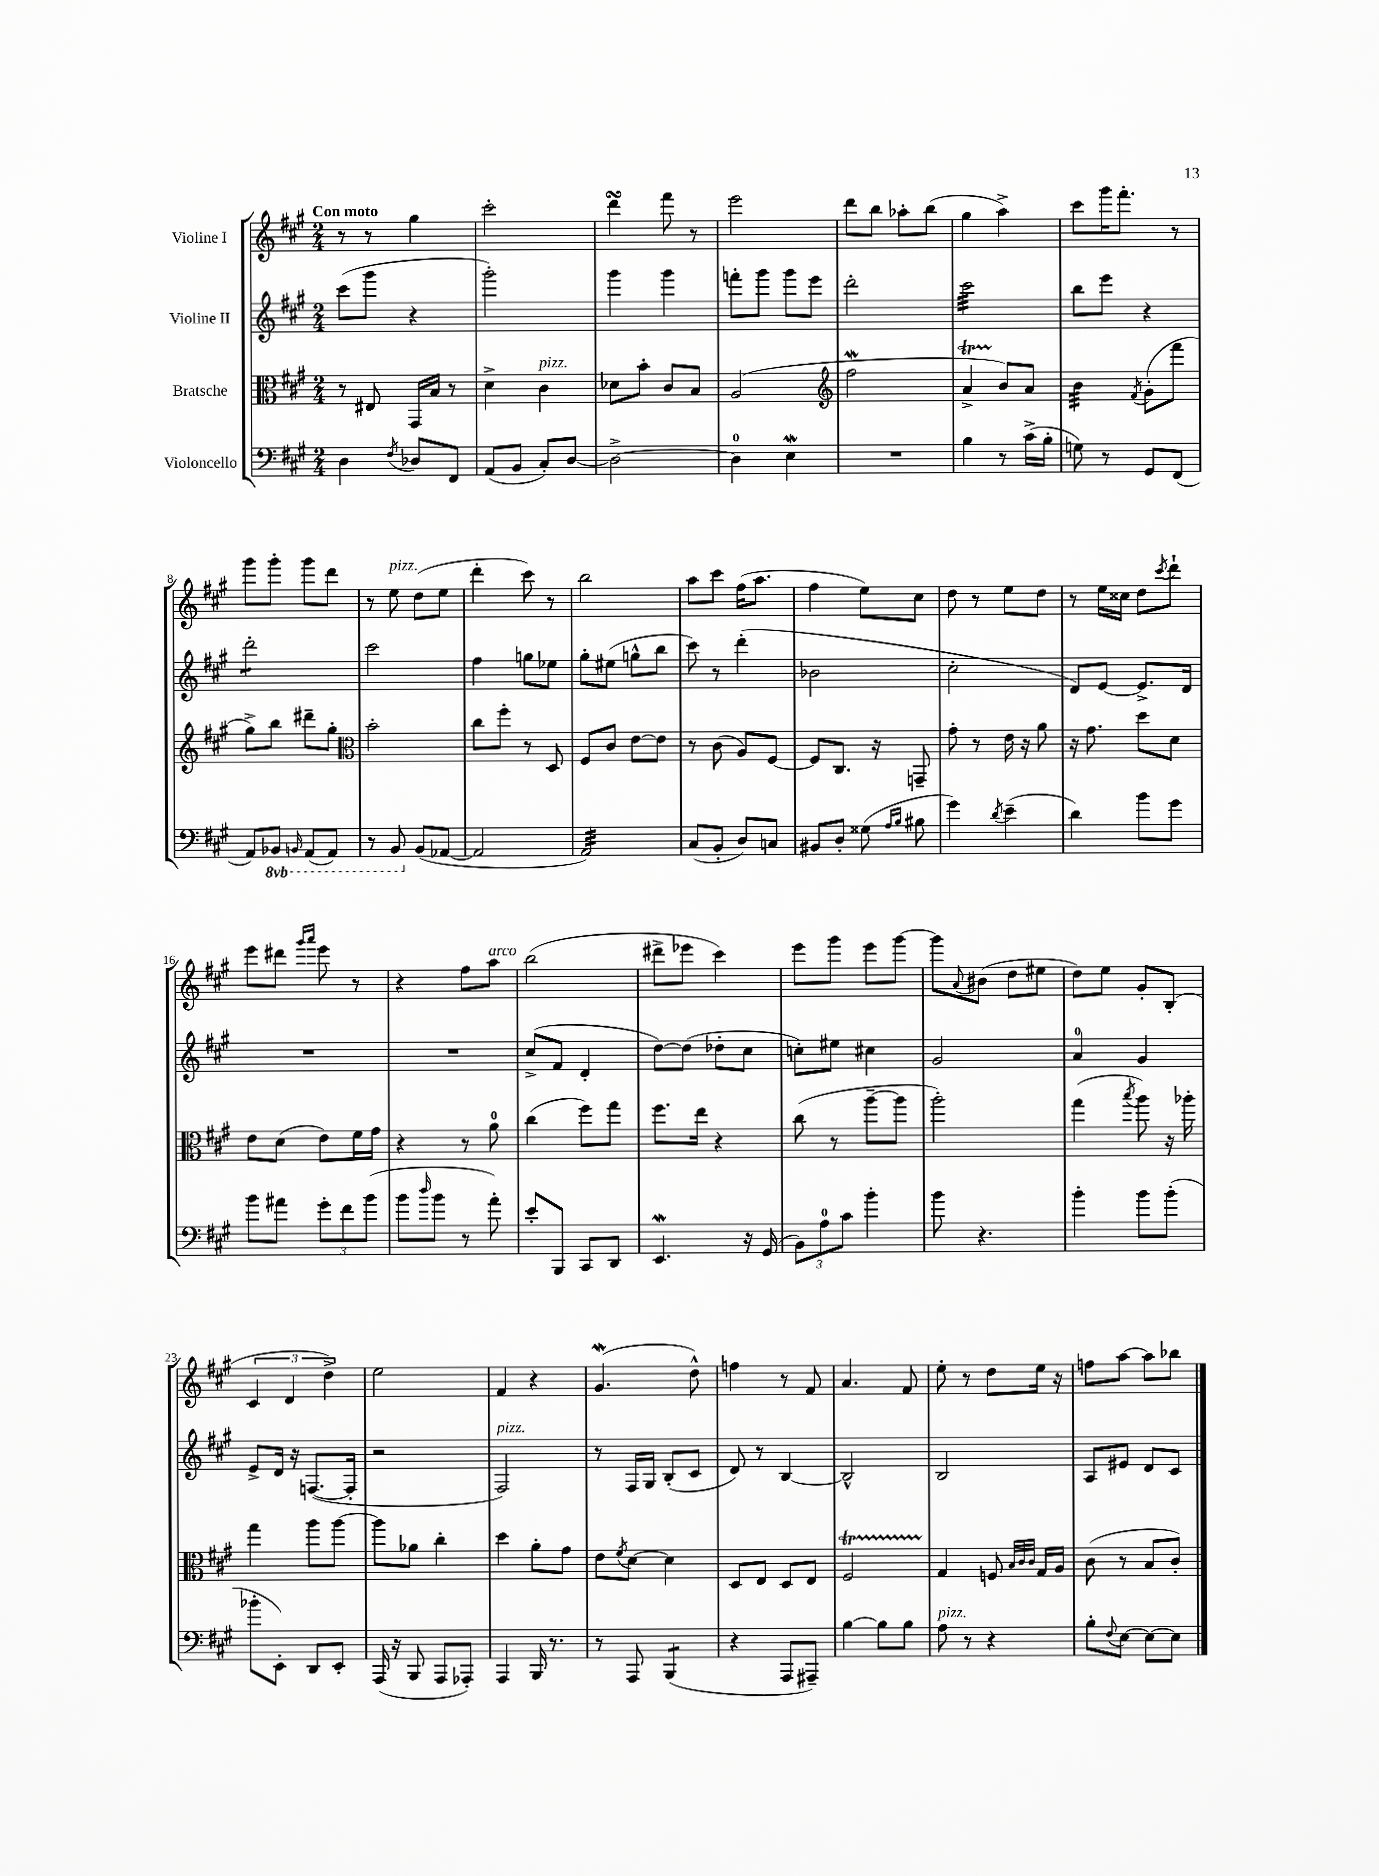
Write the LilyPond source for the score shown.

<<
\new StaffGroup <<
\new Staff = "s0" \with { instrumentName = "Violine I" } {
    \clef treble \key a \major \numericTimeSignature \time 2/4 \tempo "Con moto"
    r8 r8 gis''4 |
    cis'''2-. |
    d'''4\turn fis'''8 r8 |
    e'''2 |
    d'''8 b''8 aes''8-. b''8( |
    gis''4 a''4->) |
    cis'''8 gis'''16 fis'''8.-. r8 |
    gis'''8 gis'''8-. gis'''8 d'''8 |
    r8 e''8^\markup { \italic "pizz." } d''8( e''8 |
    d'''4-. cis'''8) r8 |
    b''2 |
    a''8 cis'''8 fis''16( a''8. |
    fis''4 e''8) cis''8 |
    d''8 r8 e''8 d''8 |
    r8 e''16 cisis''16 d''8 \acciaccatura { cis'''8 } d'''8-! |
    e'''8 dis'''8 \grace { gis'''16 a'''16 } e'''8 r8 |
    r4 fis''8 a''8^\markup { \italic "arco" } |
    b''2( |
    dis'''8-> ees'''8 cis'''4) |
    e'''8 gis'''8 e'''8 gis'''8~ |
    gis'''8 \appoggiatura { a'8 } bis'8( d''8 eis''8 |
    d''8) e''8 gis'8-. b8-.( |
    \tuplet 3/2 { cis'4 d'4 d''4->) } |
    e''2 |
    fis'4 r4 |
    gis'4.\mordent( d''8-^) |
    f''4 r8 fis'8 |
    a'4. fis'8 |
    e''8-. r8 d''8 e''16 r16 |
    f''8 a''8~ a''8 bes''8 \bar "|." |
}
\new Staff = "s1" \with { instrumentName = "Violine II" } {
    \clef treble \key a \major \numericTimeSignature \time 2/4
    cis'''8( gis'''8 r4 |
    gis'''2-.) |
    gis'''4 gis'''4 |
    f'''8-. gis'''8 gis'''8 e'''8 |
    d'''2-. |
    cis'''2:32 |
    b''8 e'''8 r4 |
    d'''2:8-. |
    cis'''2 |
    fis''4 g''8 ees''8 |
    gis''8-. eis''8( g''8-^ b''8 |
    cis'''8) r8 d'''4-.( |
    bes'2 |
    cis''2-. |
    d'8) e'8~ e'8.-> d'16 |
    R2 |
    R2 |
    cis''8->( fis'8 d'4-. |
    d''8~) d''8( des''8-. cis''8 |
    c''8-.) eis''8 cis''4 |
    gis'2 |
    a'4-0 gis'4 |
    e'8-> d'16 r16 f8.~( f16-. |
    r2 |
    fis2^\markup { \italic "pizz." }) |
    r8 fis16 gis16 b8-.( cis'8 |
    d'8) r8 b4~ |
    b2-^ |
    b2 |
    a8 eis'8 d'8 cis'8 \bar "|." |
}
\new Staff = "s2" \with { instrumentName = "Bratsche" } {
    \clef alto \key a \major \numericTimeSignature \time 2/4
    r8 eis8 gis,16 b16 r8 |
    d'4-> cis'4^\markup { \italic "pizz." } |
    des'8 b'8-. cis'8 b8 |
    a2( |
    \clef treble fis''2\mordent |
    a'4->\startTrillSpan b'8\stopTrillSpan) a'8 |
    b'4:32 \acciaccatura { fis'8 } gis'8-.( fis'''8 |
    gis''8->) b''8 dis'''8-- gis''8-. |
    \clef alto b'2-. |
    cis''8 fis''8-. r8 d8 |
    fis8 cis'8 e'8~ e'8 |
    r8 cis'8( a8) fis8~ |
    fis8 cis8. r16 g,8-- |
    gis'8-. r8 e'16 r16 a'8 |
    r16 gis'8. d''8 d'8 |
    e'8 d'8( e'8) fis'16 gis'16 |
    r4 r8 a'8-0 |
    cis''4( fis''8) gis''8 |
    fis''8. e''16 r4 |
    cis''8( r8 a''8~-- a''8 |
    a''2-.) |
    gis''4( \acciaccatura { b''8 } a''8) r16 aes''16-. |
    gis''4 a''8 a''8~ |
    a''8 aes'8 cis''4-. |
    d''4 a'8-. gis'8 |
    e'8 \acciaccatura { fis'8 } d'8~ d'4 |
    d8 e8 d8 e8 |
    fis2\startTrillSpan |
    gis4\stopTrillSpan f8 \grace { b32 cis'32 cis'32 } gis16 a16 |
    cis'8( r8 b8 cis'8-.) \bar "|." |
}
\new Staff = "s3" \with { instrumentName = "Violoncello" } {
    \clef bass \key a \major \numericTimeSignature \time 2/4 \set Staff.ottavationMarkups = #ottavation-simple-ordinals
    d4 \acciaccatura { fis8 } des8 fis,8 |
    a,8( b,8 cis8-.) d8~ |
    d2~-> |
    d4-0 e4\mordent |
    R2 |
    b4 r8 cis'16->( b16-. |
    g8) r8 gis,8 fis,8( |
    a,8) \ottava #-1 bes,,8 \grace { b,,16 } a,,8( a,,8) |
    r8 b,,8 \ottava #0 b,8( aes,8~ |
    aes,2 |
    a,2:32) |
    cis8( b,8-. d8) c8 |
    bis,8 d8-. gisis8( \grace { a16 b16 } bis8 |
    gis'4) \acciaccatura { d'8 } e'4--( |
    d'4) b'8 gis'8 |
    b'8 ais'8 \tuplet 3/2 { gis'8-. fis'8 b'8( } |
    b'8 \grace { d''16 } b'8 r8 a'8-.) |
    e'8-. b,,8 cis,8 d,8 |
    e,4.\mordent r16 gis,16( |
    \tuplet 3/2 { b,8) a8-0 cis'8 } b'4-. |
    b'8 r4. |
    b'4-. b'8 b'8-.( |
    bes'8-. e,8-.) d,8 e,8-. |
    a,,16( r16 b,,8 a,,8 aes,,8-.) |
    a,,4 b,,16 r8. |
    r8 a,,8 b,,4:8( |
    r4 a,,8 ais,,8--) |
    b4~ b8 b8 |
    a8^\markup { \italic "pizz." } r8 r4 |
    b8-. \appoggiatura { fis8 } e8~ e8~ e8 \bar "|." |
}
>>
>>
